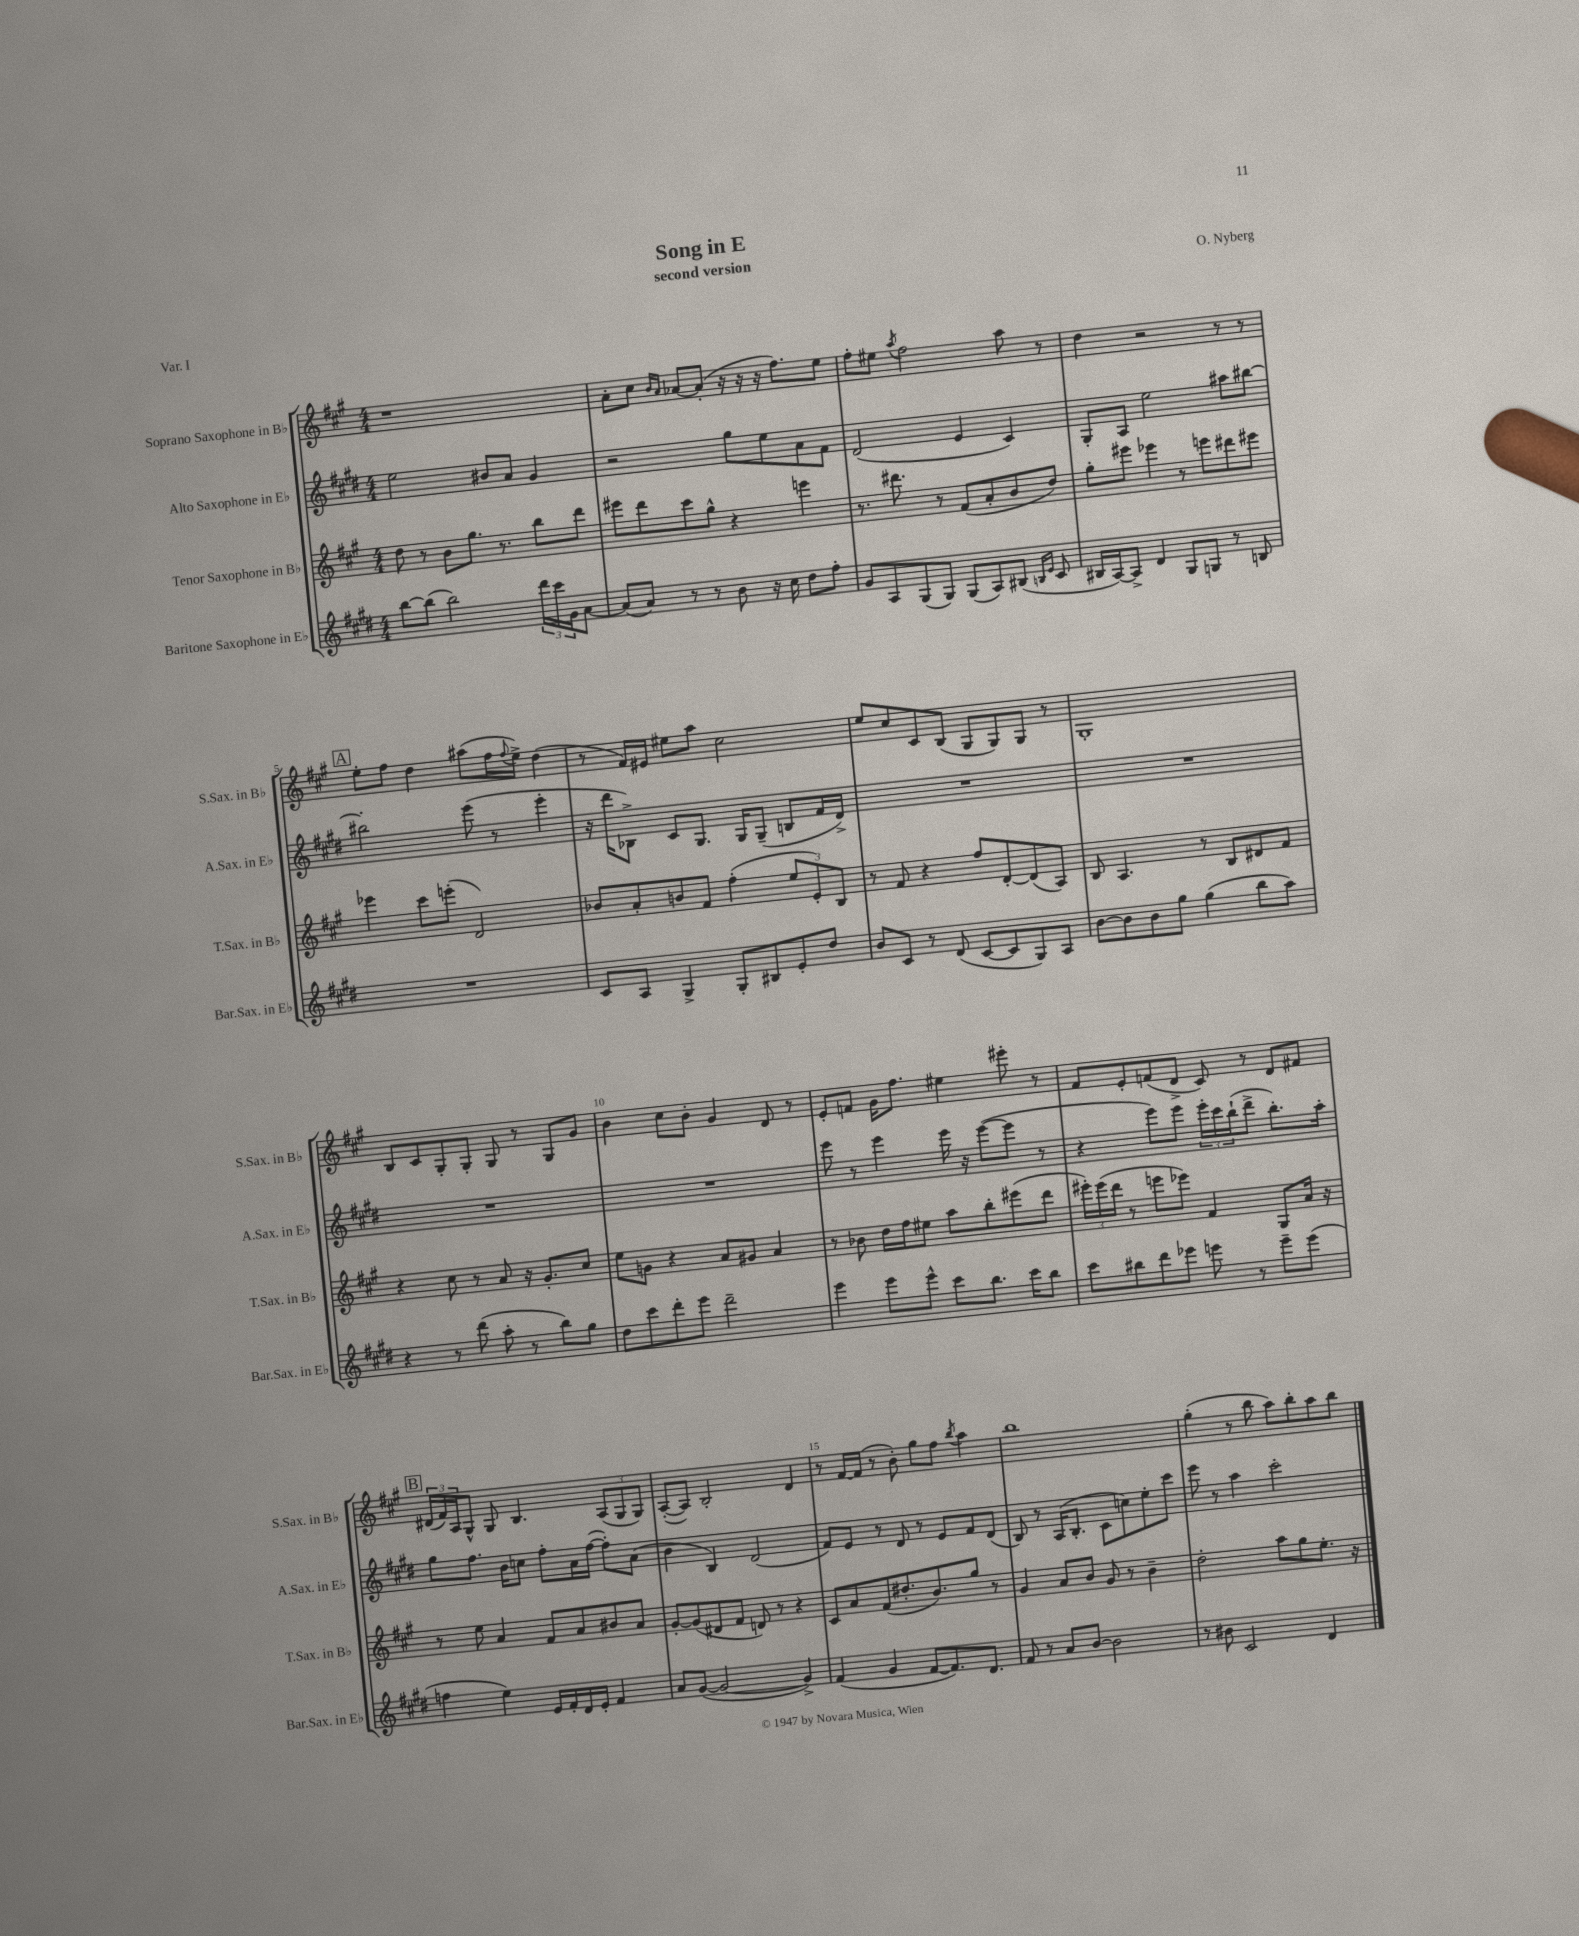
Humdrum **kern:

**kern	**kern	**kern	**kern
*part4	*part3	*part2	*part1
*staff4	*staff3	*staff2	*staff1
*I"Baritone Saxophone in E♭	*I"Tenor Saxophone in B♭	*I"Alto Saxophone in E♭	*I"Soprano Saxophone in B♭
*I'Bar.Sax. in E♭	*I'T.Sax. in B♭	*I'A.Sax. in E♭	*I'S.Sax. in B♭
*clefG2	*clefG2	*clefG2	*clefG2
*k[f#c#g#d#]	*k[f#c#g#]	*k[f#c#g#d#]	*k[f#c#g#]
*M4/4	*M4/4	*M4/4	*M4/4
=1	=1	=1	=1
[8bb\L	8dd\	2ee\	1r
(8bb\J]	8r	.	.
2bb\)	8b\L	.	.
.	8.gg#\J	.	.
.	.	8b#X/L	.
.	8.r	.	.
.	.	8a/J	.
24ddd#\LL	8bb\L	4g#/	.
24ccc#\	.	.	.
24g#\J	.	.	.
[8a\J	8ddd\J	.	.
=2	=2	=2	=2
(8a/L]	8eee#X\L	2r	8a'\L
8a/J)	8ddd\	.	8cc#\J
.	.	.	16qqb/LL
.	.	.	16qqa/JJ
8r	8ccc#\	.	[8a-X/L
8r	8gg#^^\J	.	(8a-'/J]
8b\	4r	8gg#\L	16r
.	.	.	16r
16r	.	8ee\	16r
16cc#\	.	.	8.ff#\L)
8dd#\L	4eeen\	8a\	.
8ff#'\J	.	8f#\J	8ee\J
=3	=3	=3	=3
8g#/L	8.r	(2d#/	8ff#'\L
8A/	.	.	8ee#X\J
.	8.ddd#X\	.	.
.	.	.	8qaa/
(8G#/	.	.	2ff#\
8G#/J)	8r	.	.
(8G#/L	(8f#/L	4e/	.
8A/)	8a'/	.	.
(8B#X/J	8b/	4c#/)	8aa\
16qqBn/LL	.	.	.
16qqe/JJ	.	.	.
8c#/	8dd/J)	.	8r
=4	=4	=4	=4
16B#X/LL	8gg#'\L	8G#'/L	4dd\
[16A/J)	.	.	.
8A^/J]	8eee#X\J	8A/J	.
4d#/	4eee-X\	2ee\	2r
8G#/L	8r	.	.
8Gn/J	8eeen\L	.	.
8r	8ddd#X\	8aa#X\L	8r
8Bn/	8eee#X\J	[8bb#X\J	8r
!!LO:LB:g=z
!!LO:REH:place=s1:t=A
=5	=5	=5	=5
1r	4eee-X\	2bb#X'\]	8ee'\L
.	.	.	8ff#\J
.	8ccc#\L	.	4dd\
.	(8eeen'\J	.	.
.	2d/)	(8eee\	(8aa#X\L
.	.	8r	16ff#\L
.	.	.	8qqff#/
.	.	.	16ee^\JJ)
.	.	4eee'\	(4dd\
=6	=6	=6	=6
8c#/L	8b-X/L	16r	8r
.	.	16ddd#\KL	.
8A/J	8a'/	8B-X^\J)	16f#/LL)
.	.	.	16e#X/JJ
4G#^/	8bn/	8c#/L	8ee#X\L
.	8f#/J	8.G#/J	8aa\J
8G#'/L	(4ff#'\	.	2cc#\
.	.	16G#/KL	.
8B#X/	.	(8G#~/J	.
8e'/	12ee/L	8Bn/L	.
.	12e'/)	.	.
8dd#/J	.	16f#/L	.
.	12B/J	.	.
.	.	16d#^/JJ)	.
=7	=7	=7	=7
8b/L	8r	1r	8ee/L
8c#/J	8f#/	.	8cc#/
8r	4r	.	8c#/
(8d#/	.	.	(8B/J
[8c#/L	8ff#/L	.	8G#/L
8c#/]	[8d'/	.	8G#/)
8G#/)	(8d/]	.	8G#/J
8A/J	8A/J)	.	8r
=8	=8	=8	=8
[8b\L	8B/	1r	1G#'
8b\]	4.A/	.	.
8b\	.	.	.
8gg#\J	.	.	.
(4gg#\	8r	.	.
.	8B/L	.	.
8bb\L	8d#X/	.	.
8aa\J)	8f#/J	.	.
!!LO:LB:g=z
=9	=9	=9	=9
4r	4r	1r	8B/L
.	.	.	8c#/
8r	8cc#\	.	8G#'/
(8ddd#\	8r	.	8G#'/J
8aa'\	8a/	.	8G#/
8r	16r	.	8r
.	8.g#'/L	.	.
8bb\L)	.	.	8G#/L
8gg#\J	8cc#/J	.	8g#/J
=10	=10	=10	=10
8dd#\L	8ee\L	1r	4b\
8ccc#\	8gn\J	.	.
8ddd#'\	4r	.	8cc#\L
8eee\J	.	.	8b'\J
2ddd#~\	8a/L	.	4g#/
.	8g#X/J	.	.
.	4a/	.	8d/
.	.	.	8r
=11	=11	=11	=11
4eee\	8r	8eee\	8e'/L
.	8b-X\	8r	8fn/J
8eee\L	16dd\LL	4eee\	16g#\KL
.	16ff#\J	.	8.ff#\J
8eee^^\J	8ee#X\J	.	.
8ccc#\L	8aa\L	16eee\	4ee#X\
.	.	16r	.
8.bb\J	8bb'\	([8eee\L	.
.	(8eee#X\	8eee\J]	8eee#X'\
16ccc#\KL	.	.	.
8bb\J	8ddd\J	8r	8r
=12	=12	=12	=12
8ccc#\L	24eee#X'\LL)	4r	8f#/L
.	(24eee#\	.	.
.	24ddd\JJ	.	.
8bb#X\	8r	.	8e'/
8ddd#\	8eeen\L	8eee\L)	(8fn/
8eee-X\J	8eee-X\J)	8eee\J	8d^/J
8eeen\	4f#/	24eee'\LL	8c#/)
.	.	24ccc#\	.
.	.	(24bb`\J	.
8r	.	8ddd#^\J	8r
8eee~\L	8G#/L	8.bb'\L)	8d/L
(8eee\J	16a/Jk	.	8f#X/J
.	16r	16aa'\Jk	.
!!LO:LB:g=z
!!LO:REH:place=s1:t=B
=13	=13	=13	=13
4ffn\	8r	8gg#\L	(24d#X/LL
.	.	.	24f#/)
.	.	.	24A/J
.	8ee\	8.ff#\J	8G#^^/J
4ee\)	4a/	.	8G#/
.	.	16b\KL	.
.	.	8ccn\J	4.B/
16e/LL	8f#/L	8ff#'\L	.
16f#'/	.	.	.
16d#/	8a/	16a\L	.
16e'/JJ	.	([16ff#\JJ	.
4f#/	8b#X/	8ff#'\L])	(12A/L
.	.	.	12G#/
.	8a/J	(8a\J	.
.	.	.	12G#/J)
=14	=14	=14	=14
8a/L	[8g#'/L	4b\	([8A'/L
([8g#/J	(8g#/]	.	8A/J])
2g#/_	8d#X/	4B/)	2B'/
.	8f#/J	.	.
.	8dn/)	(2d#/	.
.	8r	.	.
4g#^/])	4r	.	4d/
=15	=15	=15	=15
(4f#/	8c#/L	8f#/L)	8r
.	8a/	8e/J	[16f#/LL
.	.	.	(16f#/JJ]
4g#/	(8f#/	8r	8r
.	8.dd#X'/	8d#/	8b'\)
[8f#/L	.	8r	8gg#\L
.	8.b/)	.	.
8.f#/])	.	8e/L	8ff#\J
.	.	.	8qbb/
.	8gg#/J	8f#/	4aa\
8.d#/J	.	.	.
.	8r	(8d#/J	.
=16	=16	=16	=16
8f#/	4g#/	8B/)	1bb
8r	.	8r	.
8a/L	8a/L	(16A/KL	.
.	.	8.B'/J	.
[8b/J	8b/J	.	.
2b\]	8g#/	8c#\L	.
.	8r	8ccn\)	.
.	4b~\	8ee'\	.
.	.	8ccc#\J	.
=17	=17	=17	=17
8r	2dd'\	8eee\	(4gg#'\
8b#X\	.	8r	.
2c#/	.	4aa\	8r
.	.	.	8bb\
.	8aa\L	2ccc#'\	8aa\L)
.	8gg#\	.	8bb'\
4d#/	8.ee'\J	.	8aa\
.	.	.	8bb\J
.	16r	.	.
==	==	==	==
*-	*-	*-	*-
